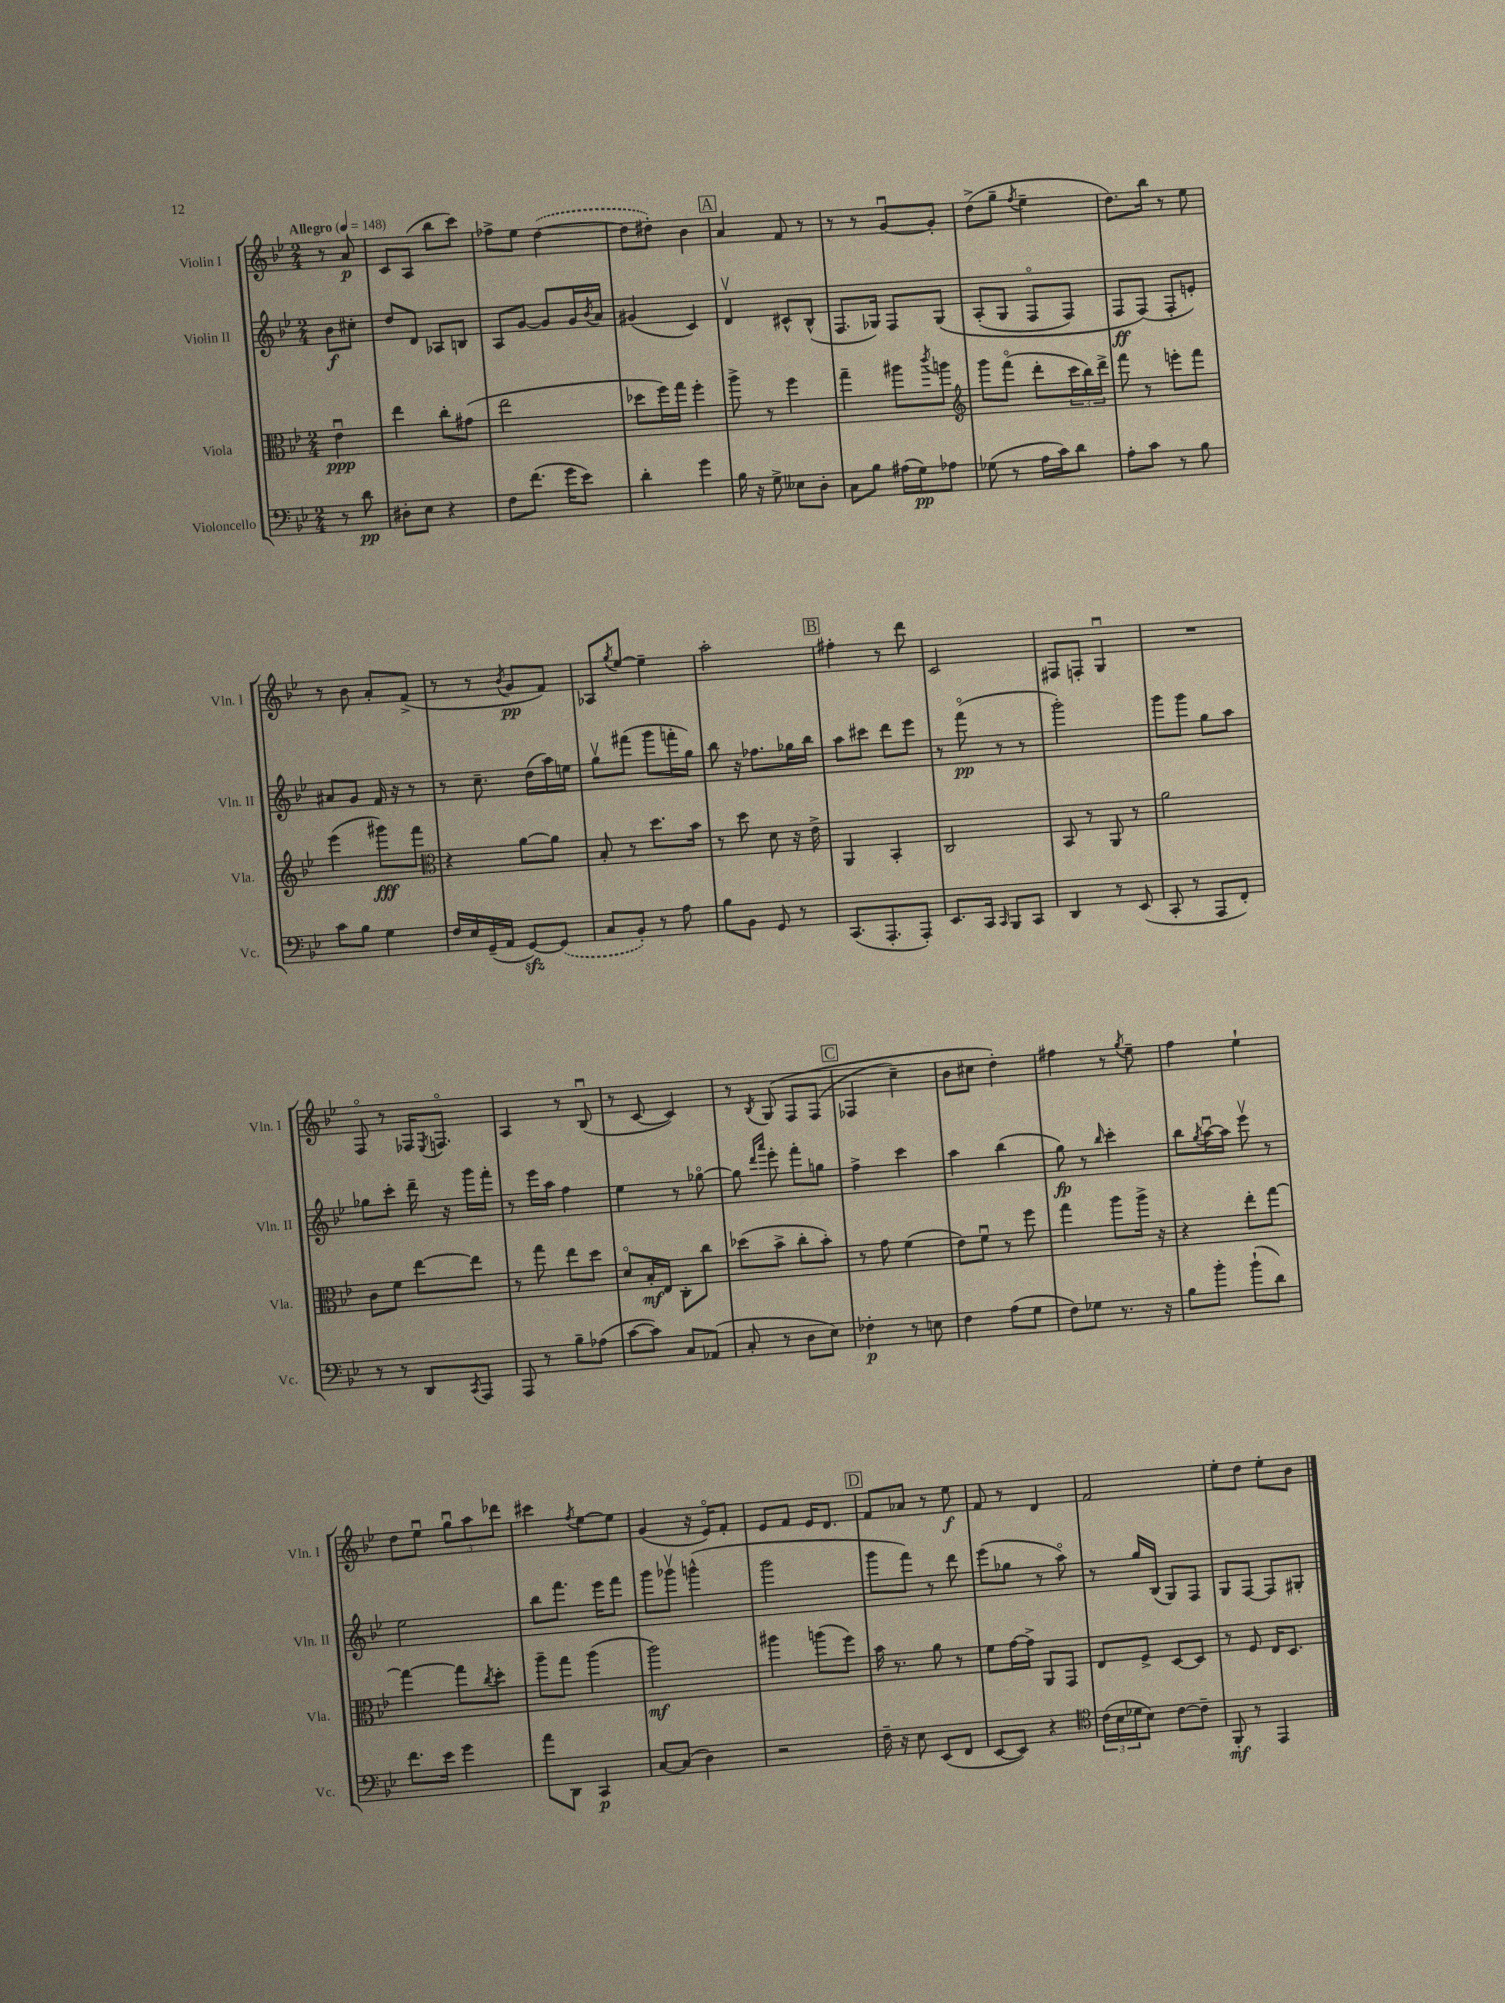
<<
\new StaffGroup <<
\new Staff = "s0" \with { instrumentName = "Violin I" shortInstrumentName = "Vln. I" } {
    \clef treble \key bes \major \numericTimeSignature \time 2/4 \partial 4 \tempo "Allegro" 4 = 148
    r8 a'8\p |
    c'8 a8( bes''8 c'''8) |
    fes''8-> ees''8 \once \slurDashed d''4~( |
    d''8 dis''8-.) bes'4 |
    \mark \markup { \box "A" } a'4 f'8 r8 |
    r8 r8 g'8~\downbow g'8-. |
    d''8->( g''8-- \acciaccatura { f''8 } ees''4-- |
    d''8.) bes''16 r8 ees''8 |
    r8 bes'8 a'8-. f'8->( |
    r8 r8 \acciaccatura { bes'8 } g'8\pp f'8) |
    aes8 \acciaccatura { g''8 } ees''8~ ees''4-- |
    a''2-. |
    \mark \markup { \box "B" } fis''4-. r8 d'''8 |
    c'2 |
    fis8 f8-. g4\downbow |
    R2 |
    f8\flageolet r8 fes16 \acciaccatura { ees8 } f8.\flageolet |
    a4 r8 bes8\downbow( |
    r8 c'8~ c'4) |
    r8 \acciaccatura { bes8 } g8\( f8 f8( |
    \mark \markup { \box "C" } fes4 c''4--) |
    bes'8 cis''8 d''4-.\) |
    fis''4 r8 \acciaccatura { g''8 } ees''8-- |
    f''4 ees''4-! |
    d''8 ees''8\downbow \tuplet 3/2 { g''8\downbow a''8 des'''8 } |
    cis'''4 \acciaccatura { f''8 } ees''8~ ees''8 |
    g'4( r16 ees'16\flageolet) f'8-. |
    ees'8 f'8 ees'16 d'8. |
    \mark \markup { \box "D" } f'8 aes'8 r8 ees''8\f |
    f'8 r8 d'4 |
    f'2 |
    ees''8-. d''8 ees''8-. bes'8 \bar "|." |
}
\new Staff = "s1" \with { instrumentName = "Violin II" shortInstrumentName = "Vln. II" } {
    \clef treble \key bes \major \numericTimeSignature \time 2/4 \partial 4
    bes'8\f cis''8-. |
    d''8 d'8 aes8 b8 |
    a8 g'8~ g'8 g'16 \acciaccatura { bes'8 } a'16 |
    gis'4( c'4) |
    \mark \markup { \box "A" } d'4\upbow cis'8-^ bes8-^( |
    f8. ges16) f8 ges8\( |
    a8-.( g8 f8\flageolet f8) |
    f8\ff f8(\) f8-. e'8-.) |
    ais'8 g'8 f'16 r16 r8 |
    r8 c''8.-- d''16( a''16) e''16 |
    g''8\upbow fis'''8( g'''8 f'''16-. g''16) |
    bes''8 r16 fes''8. ges''16 bes''16 |
    \mark \markup { \box "B" } a''8 cis'''8 d'''8 ees'''8 |
    r8 f'''8\flageolet\pp( r8 r8 |
    g'''2-.) |
    g'''8 g'''8 g''8 a''8 |
    ges''8 c'''8-. d'''16-- r16 g'''16 f'''16-. |
    r8 ees'''16 a''16 f''4 |
    ees''4 r8 ges''8~\flageolet |
    ges''8 \grace { d'''16 a'''16 } ees'''8-. f'''8-. g''8 |
    \mark \markup { \box "C" } f''4-> c'''4 |
    a''4 bes''4( |
    g''8\fp) r8 \grace { bes''16 } c'''4-. |
    bes''8 \acciaccatura { g''8 } a''16~\downbow a''16 ees'''8\upbow r8 |
    ees''2 |
    bes''8 f'''8. ees'''16 f'''8 |
    g'''8 ges'''8\upbow g'''4-^( |
    g'''2 |
    \mark \markup { \box "D" } g'''8 f'''8) r8 d'''8 |
    ees'''8( ges''8 r8 a''8\flageolet) |
    r8 g''16 bes16( g8) f8 |
    g8 f8~ f8 gis8-. \bar "|." |
}
\new Staff = "s2" \with { instrumentName = "Viola" shortInstrumentName = "Vla." } {
    \clef alto \key bes \major \numericTimeSignature \time 2/4 \partial 4
    ees'4\downbow\ppp |
    ees''4 c''8-. gis'8( |
    ees''2 |
    des''8 f''16) g''16 f''4-. |
    \mark \markup { \box "A" } a''8-> r8 f''4 |
    g''4-- ais''8 \acciaccatura { c'''8 } a''8 |
    \clef treble g'''8 f'''8\flageolet( d'''8-. \tuplet 3/2 { c'''16 bes''16) d'''16-> } |
    f'''8 r8 e'''8-. f'''8 |
    ees'''4( gis'''8\fff) f'''8 |
    \clef alto r4 a'8~ a'8 |
    bes8-. r8 d''8. bes'16 |
    r8 d''8 d'8 r16 ees'16-> |
    \mark \markup { \box "B" } a,4 bes,4-. |
    c2 |
    bes,8 r8 a,8 r8 |
    a'2 |
    c'8 f'8 ees''8~ ees''8 |
    r8 g''8 ees''8 d''8 |
    d'8\flageolet bes16-.\mf ees16 c8-. c''8 |
    des''8( bes'8-> c''8-. bes'8-.) |
    \mark \markup { \box "C" } r8 g'8 f'4( |
    ees'8) f'8\downbow r8 f''8 |
    g''4 a''8 a''16-> r16 |
    r4 ees''8-. g''8~ |
    g''4~ g''8 \acciaccatura { c''8 } d''8-. |
    a''8-- g''8 a''4( |
    a''2\mf) |
    ais''4 a''8( f''8) |
    \mark \markup { \box "D" } bes'16 r8. a'8 r8 |
    f'8 g'16~ g'16-> a,8 g,8 |
    ees8 f8-> d8~ d8 |
    r8 f8 ees16 d8. \bar "|." |
}
\new Staff = "s3" \with { instrumentName = "Violoncello" shortInstrumentName = "Vc." } {
    \clef bass \key bes \major \numericTimeSignature \time 2/4 \partial 4
    r8 d'8\pp |
    dis8-. ees8 r4 |
    f8 f'8.( g'16 ees'8) |
    d'4-. g'4 |
    \mark \markup { \box "A" } bes16 r16 g8-> eeses8 d8-. |
    c8 bes8 ais16( g16\pp) aes8 |
    ges8( r8 a16 c'16) d'8 |
    a8-. c'8 r8 bes8 |
    c'8 bes8 g4 |
    f16 ees16 g,16--( a,16 g,8~\sfz) \once \slurDashed g,8( |
    c8 bes,8-.) r8 a8 |
    bes8 bes,8 g,8 r8 |
    \mark \markup { \box "B" } c,8.( a,,8.-. a,,8-.) |
    ees,8. c,16 \grace { c,16 } bes,,8 c,8 |
    d,4 r8 ees,8( |
    c,8-. r8 a,,8 f,8-.) |
    r8 r8 d,8 \acciaccatura { c,8 } a,,8 |
    a,,8 r8 bes8-- aes8( |
    c'8~ c'8) c8 aes,8( |
    c8-. r8 d8 ees8) |
    \mark \markup { \box "C" } fes4-.\p r8 e8 |
    f4 a8( g8 |
    f8) ges8 r8. r16 |
    bes8 bes'8-. bes'8-!( d'8) |
    f'8. ees'16 g'4 |
    a'8 d,8 c,4\p |
    c8~ c8( d4) |
    r2 |
    \mark \markup { \box "D" } f16-- r16 ees8 ees,8( f,8 |
    ees,8~ ees,8) r4 |
    \clef tenor \tuplet 3/2 { c'16( bes16 des'16 } bes8) c'8~ c'8-- |
    f,8-.\mf r8 ees,4 \bar "|." |
}
>>
>>
\layout { \context { \Score \remove "Bar_number_engraver" } }
